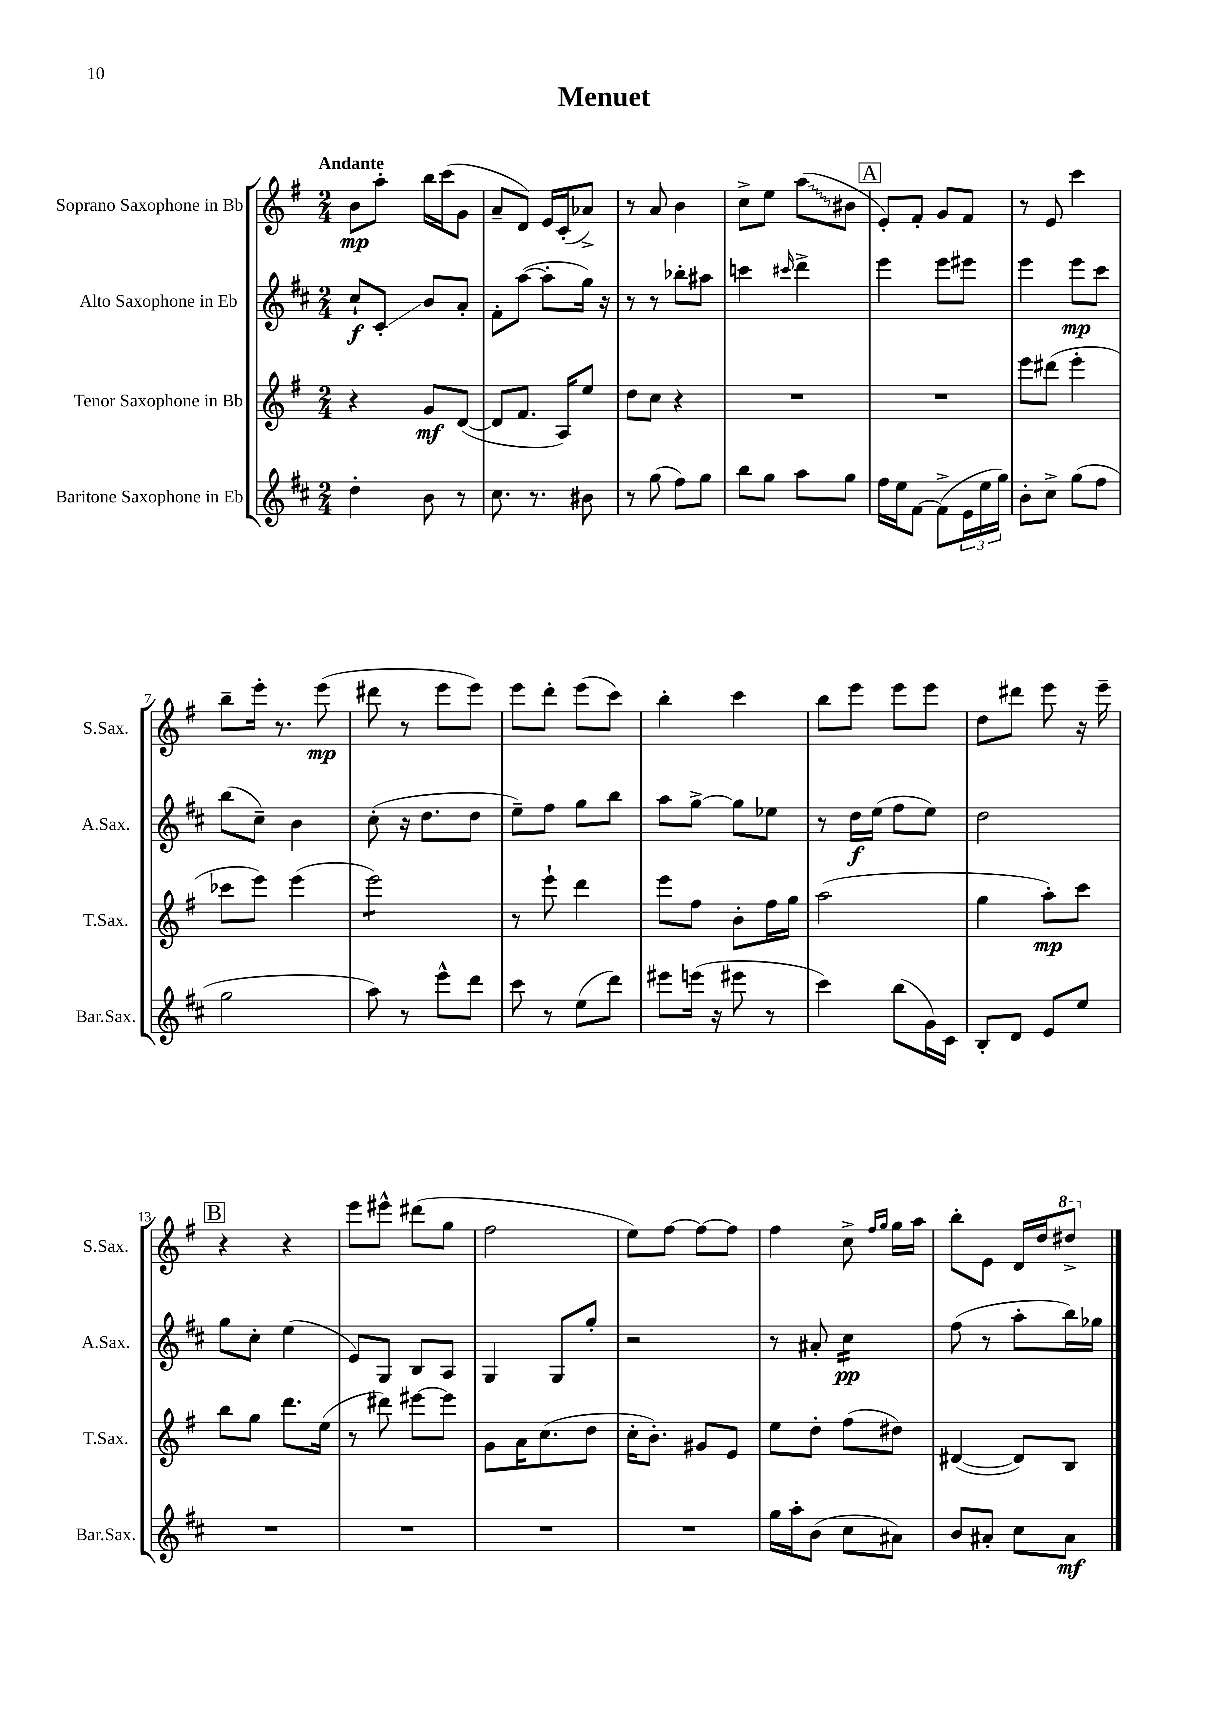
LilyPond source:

\header { title = "Menuet" }
<<
\new StaffGroup <<
\new Staff = "s0" \with { instrumentName = "Soprano Saxophone in Bb" shortInstrumentName = "S.Sax." } {
    \clef treble \key g \major \numericTimeSignature \time 2/4 \tempo "Andante"
    b'8\mp a''8-. b''16 c'''16( g'8 |
    a'8-- d'8) e'16 c'16-.( aes'8->) |
    r8 a'8 b'4 |
    c''8-> e''8 \once \override Glissando.style = #'zigzag a''8\glissando( bis'8 |
    \mark \markup { \box "A" } e'8-.) fis'8-. g'8 fis'8 |
    r8 e'8 c'''4 |
    b''8-- e'''16-. r8. e'''8\mp( |
    dis'''8 r8 e'''8 e'''8) |
    e'''8 d'''8-. e'''8( c'''8) |
    b''4-. c'''4 |
    b''8 e'''8 e'''8 e'''8 |
    d''8 dis'''8 e'''8 r16 e'''16-- |
    \mark \markup { \box "B" } r4 r4 |
    e'''8 eis'''8-^ dis'''8( g''8 |
    fis''2 |
    e''8) fis''8~ fis''8~ fis''8 |
    fis''4 c''8-> \grace { fis''16 g''16 } g''16 a''16 |
    b''8-. e'8 d'16 d''16 \ottava #1 dis'''8-> \ottava #0 \bar "|." |
}
\new Staff = "s1" \with { instrumentName = "Alto Saxophone in Eb" shortInstrumentName = "A.Sax." } {
    \clef treble \key d \major \numericTimeSignature \time 2/4
    cis''8-!\f cis'8-.\glissando b'8 a'8-. |
    fis'8-. a''8~( a''8-. g''16) r16 |
    r8 r8 bes''8-. ais''8 |
    c'''4 \grace { cis'''16 } d'''4-> |
    \mark \markup { \box "A" } e'''4 e'''8 eis'''8 |
    e'''4 e'''8\mp cis'''8 |
    b''8( cis''8--) b'4 |
    cis''8-.( r16 d''8. d''8 |
    e''8--) fis''8 g''8 b''8 |
    a''8 g''8~-> g''8 ees''8 |
    r8 d''16\f e''16( fis''8 e''8) |
    d''2 |
    \mark \markup { \box "B" } g''8 cis''8-. e''4( |
    e'8) g8 b8 a8 |
    g4 g8 g''8-. |
    r2 |
    r8 ais'8-. cis''4:16\pp |
    fis''8( r8 a''8-. b''16) ges''16 \bar "|." |
}
\new Staff = "s2" \with { instrumentName = "Tenor Saxophone in Bb" shortInstrumentName = "T.Sax." } {
    \clef treble \key g \major \numericTimeSignature \time 2/4
    r4 g'8\mf d'8~( |
    d'8 fis'8. a16) e''8 |
    d''8 c''8 r4 |
    R2 |
    \mark \markup { \box "A" } R2 |
    e'''8 dis'''8( e'''4-. |
    ces'''8 e'''8) e'''4( |
    e'''2:8) |
    r8 e'''8-! d'''4 |
    e'''8 fis''8 b'8-. fis''16 g''16 |
    a''2( |
    g''4 a''8-.\mp) c'''8 |
    \mark \markup { \box "B" } b''8 g''8 d'''8. e''16( |
    r8 dis'''8) eis'''8~ eis'''8 |
    g'8 a'16 c''8.( d''8 |
    c''16-. b'8.-.) gis'8 e'8 |
    e''8 d''8-. fis''8( dis''8) |
    dis'4~( dis'8) b8 \bar "|." |
}
\new Staff = "s3" \with { instrumentName = "Baritone Saxophone in Eb" shortInstrumentName = "Bar.Sax." } {
    \clef treble \key d \major \numericTimeSignature \time 2/4
    d''4-. b'8 r8 |
    cis''8. r8. bis'8 |
    r8 g''8( fis''8) g''8 |
    b''8 g''8 a''8 g''8 |
    \mark \markup { \box "A" } fis''16 e''16 fis'8~ fis'8->( \tuplet 3/2 { e'16 e''16 g''16) } |
    b'8-. cis''8-> g''8( fis''8 |
    g''2 |
    a''8) r8 e'''8-^ d'''8 |
    cis'''8 r8 e''8( d'''8) |
    eis'''8 e'''16( r16 eis'''8 r8 |
    cis'''4) b''8( g'16) cis'16 |
    b8-. d'8 e'8 e''8 |
    \mark \markup { \box "B" } R2 |
    R2 |
    R2 |
    R2 |
    g''16 a''16-. b'8( cis''8 ais'8) |
    b'8 ais'8-. cis''8 ais'8\mf \bar "|." |
}
>>
>>
